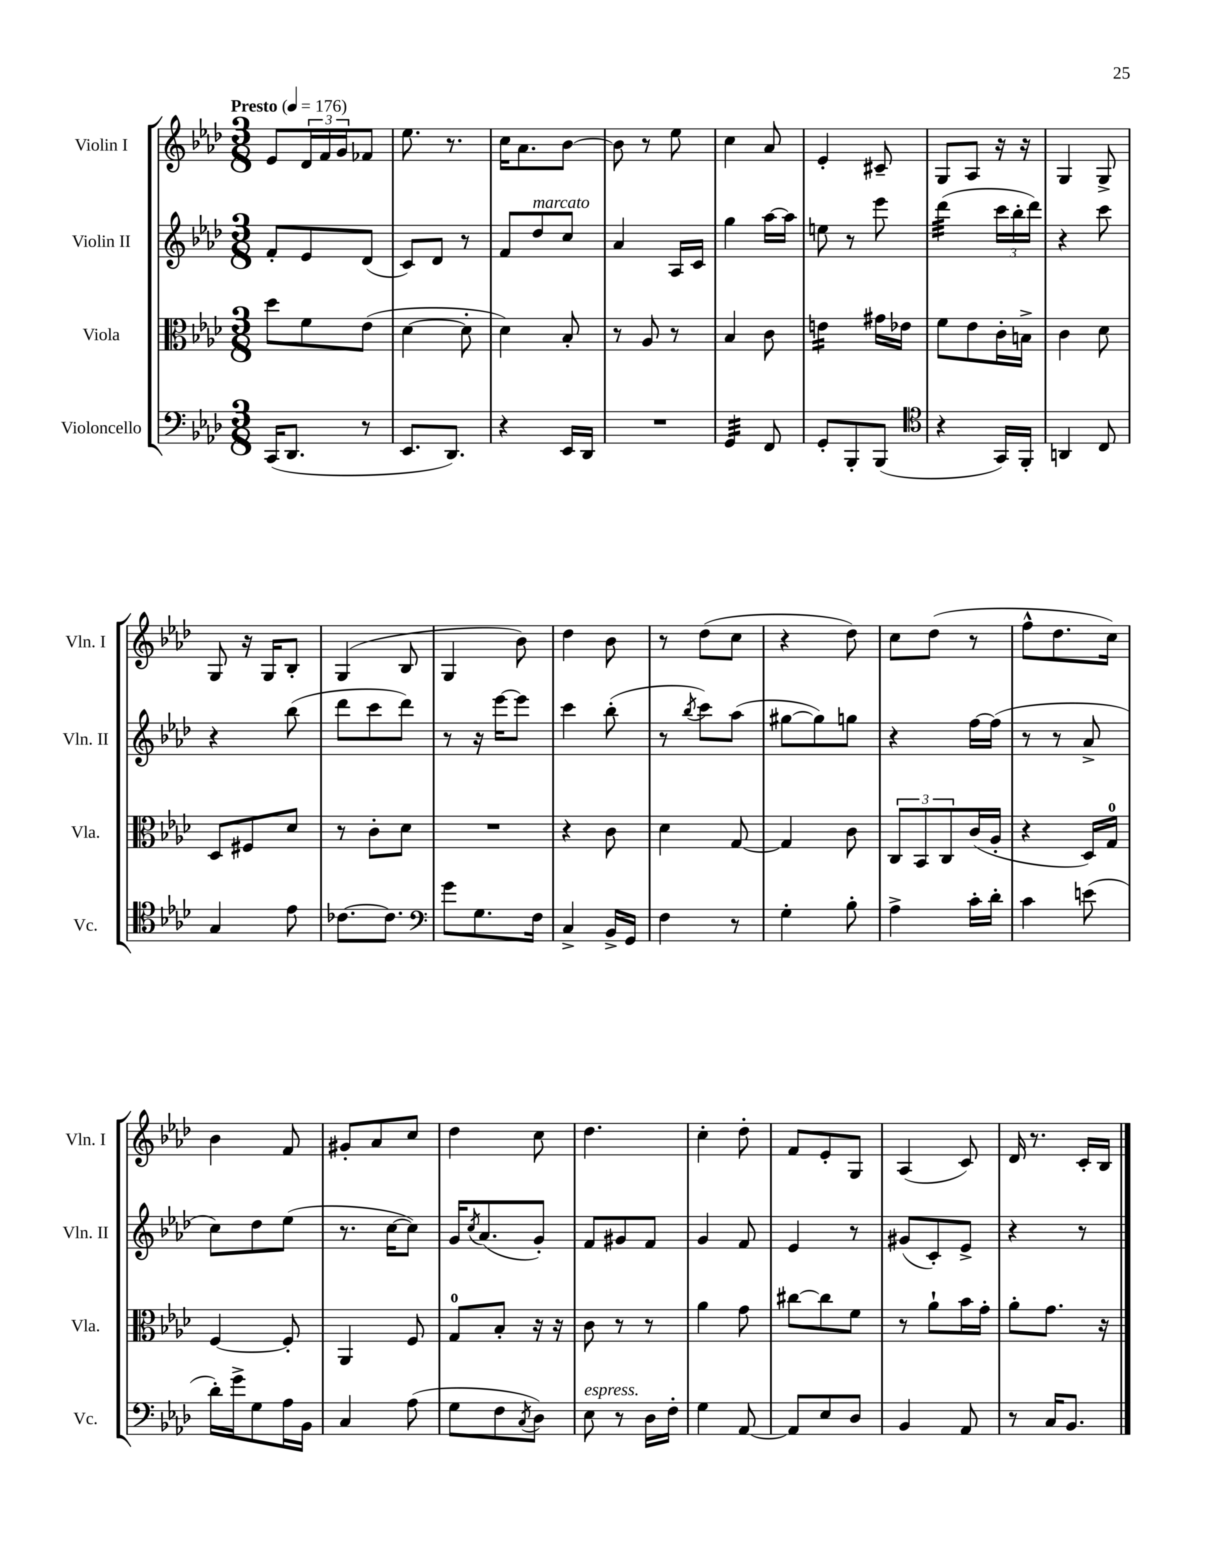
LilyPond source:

<<
\new StaffGroup <<
\new Staff = "s0" \with { instrumentName = "Violin I" shortInstrumentName = "Vln. I" } {
    \clef treble \key aes \major \numericTimeSignature \time 3/8 \tempo "Presto" 4 = 176
    ees'8 \tuplet 3/2 { des'16 f'16 g'16 } fes'8 |
    ees''8. r8. |
    c''16 aes'8. bes'8~ |
    bes'8 r8 ees''8 |
    c''4 aes'8 |
    ees'4-. cis'8-- |
    g8 aes8 r16 r16 |
    g4 g8-> |
    g8 r16 g16 bes8-. |
    g4( bes8 |
    g4 bes'8) |
    des''4 bes'8 |
    r8 des''8( c''8 |
    r4 des''8) |
    c''8 des''8( r8 |
    f''8-^ des''8. c''16) |
    bes'4 f'8 |
    gis'8-. aes'8 c''8 |
    des''4 c''8 |
    des''4. |
    c''4-. des''8-. |
    f'8 ees'8-. g8 |
    aes4( c'8) |
    des'16 r8. c'16-. bes16 \bar "|." |
}
\new Staff = "s1" \with { instrumentName = "Violin II" shortInstrumentName = "Vln. II" } {
    \clef treble \key aes \major \numericTimeSignature \time 3/8
    f'8-. ees'8 des'8( |
    c'8) des'8 r8 |
    f'8 des''8^\markup { \italic "marcato" } c''8 |
    aes'4 aes16 c'16 |
    g''4 aes''16~ aes''16 |
    e''8 r8 ees'''8 |
    des'''4:32( \tuplet 3/2 { c'''16 bes''16-. des'''16) } |
    r4 c'''8 |
    r4 bes''8( |
    des'''8 c'''8 des'''8) |
    r8 r16 ees'''16~ ees'''8 |
    c'''4 bes''8-.( |
    r8 \acciaccatura { bes''8 } c'''8) aes''8( |
    gis''8~ gis''8) g''8 |
    r4 f''16~ f''16( |
    r8 r8 aes'8-> |
    c''8) des''8 ees''8( |
    r8. c''16~ c''8) |
    g'16 \acciaccatura { c''8 } aes'8.( g'8-.) |
    f'8 gis'8 f'8 |
    g'4 f'8 |
    ees'4 r8 |
    gis'8( c'8-.) ees'8-> |
    r4 r8 \bar "|." |
}
\new Staff = "s2" \with { instrumentName = "Viola" shortInstrumentName = "Vla." } {
    \clef alto \key aes \major \numericTimeSignature \time 3/8
    des''8 f'8 ees'8( |
    des'4~ des'8-. |
    des'4) bes8-. |
    r8 aes8 r8 |
    bes4 c'8 |
    e'4:16 gis'16 ees'16 |
    f'8 ees'8 c'16-. b16-> |
    c'4 des'8 |
    des8 fis8 des'8 |
    r8 c'8-. des'8 |
    R4. |
    r4 c'8 |
    des'4 g8~ |
    g4 c'8 |
    \tuplet 3/2 { c8 bes,8 c8 } c'16( aes16-. |
    r4 des16) g16-0 |
    f4~ f8-. |
    aes,4 f8 |
    g8-0 bes8-. r16 r16 |
    c'8 r8 r8 |
    aes'4 g'8 |
    cis''8~ cis''8 f'8 |
    r8 aes'8-! bes'16 g'16-. |
    aes'8-. g'8. r16 \bar "|." |
}
\new Staff = "s3" \with { instrumentName = "Violoncello" shortInstrumentName = "Vc." } {
    \clef bass \key aes \major \numericTimeSignature \time 3/8
    c,16( des,8. r8 |
    ees,8. des,8.) |
    r4 ees,16 des,16 |
    R4. |
    g,4:32 f,8 |
    g,8-. bes,,8-. bes,,8( |
    \clef tenor r4 g,16) f,16-. |
    a,4 c8 |
    g4 ees'8 |
    ces'8.~ ces'8. |
    \clef bass g'8 g8. f16 |
    c4-> bes,16-> g,16 |
    f4 r8 |
    g4-. bes8-. |
    aes4-> c'16-. des'16-. |
    c'4 e'8( |
    des'16-.) g'16-> g8 aes16 bes,16 |
    c4 aes8( |
    g8 f8 \acciaccatura { c8 } des8) |
    ees8^\markup { \italic "espress." } r8 des16 f16-. |
    g4 aes,8~ |
    aes,8 ees8 des8 |
    bes,4 aes,8 |
    r8 c16 bes,8. \bar "|." |
}
>>
>>
\layout { \context { \Score \remove "Bar_number_engraver" } }
